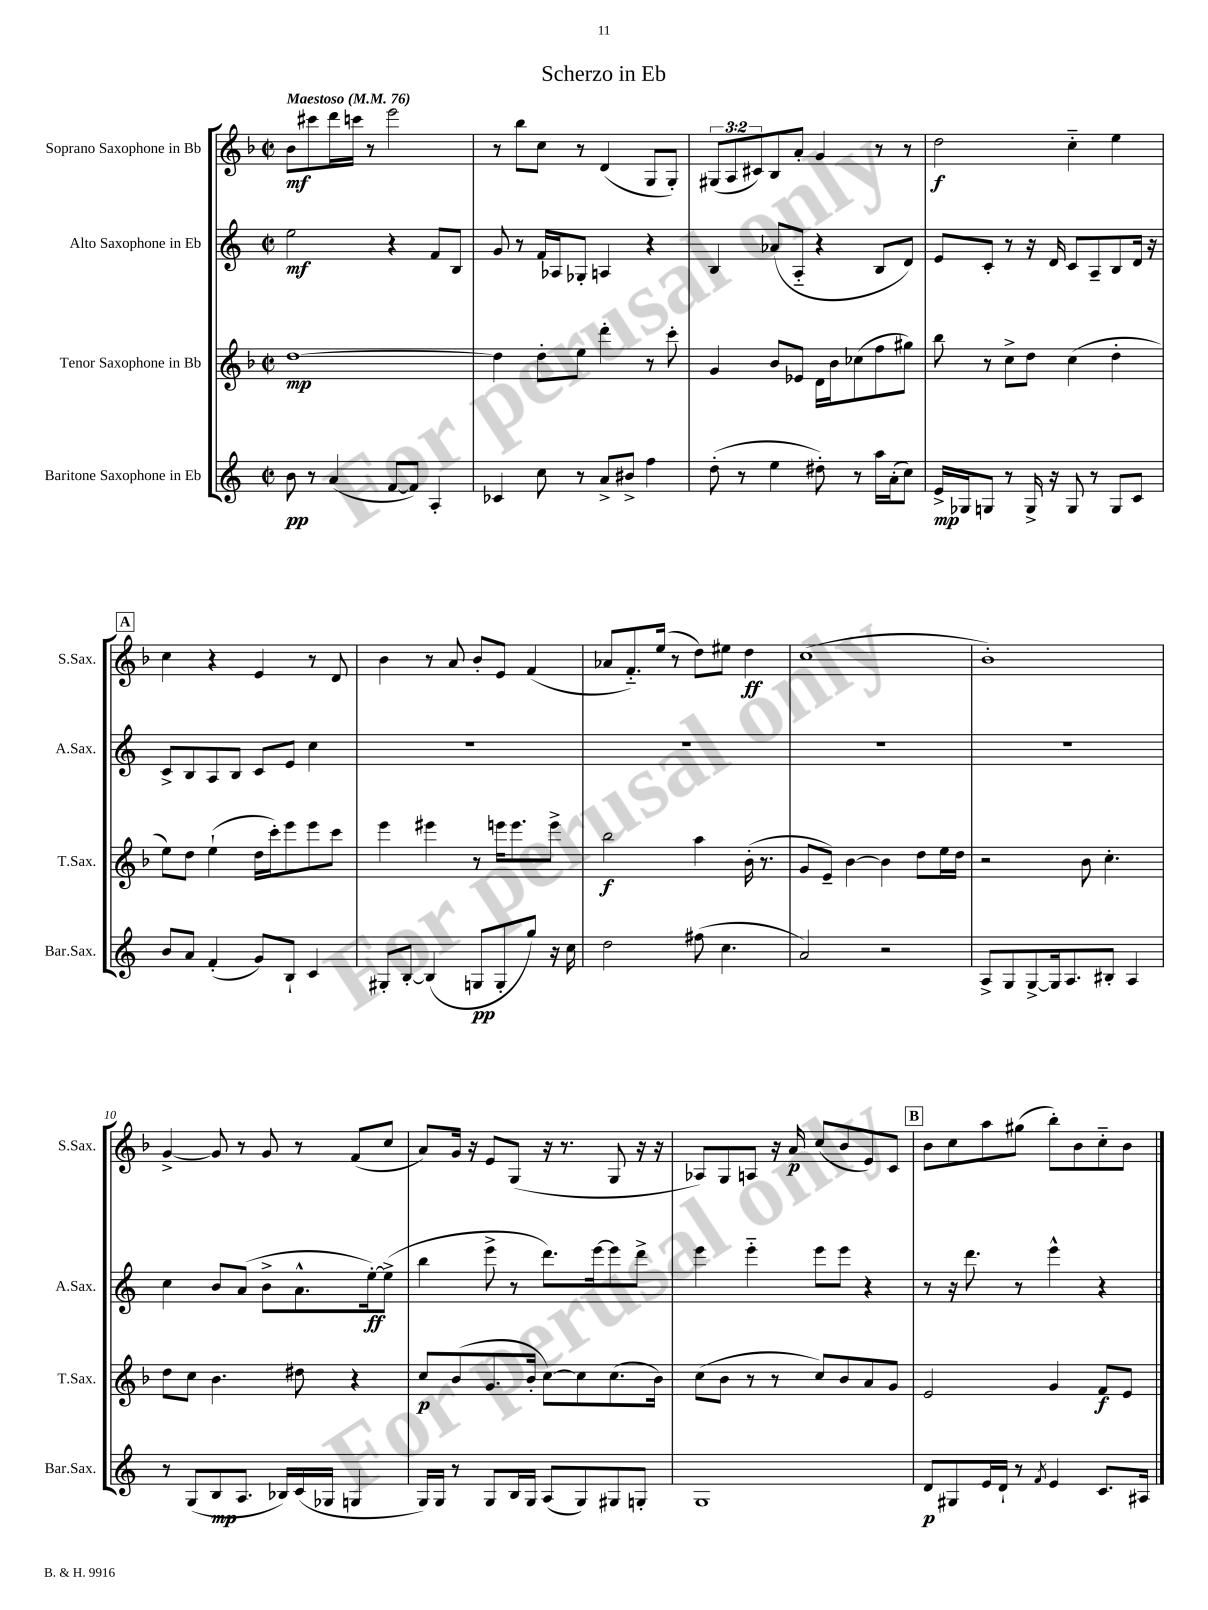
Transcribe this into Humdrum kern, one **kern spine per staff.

**kern	**kern	**kern	**kern
*staff4	*staff3	*staff2	*staff1
*clefG2	*clefG2	*clefG2	*clefG2
*k[]	*k[b-]	*k[]	*k[b-]
*M2/2	*M2/2	*M2/2	*M2/2
*met(c|)	*met(c|)	*met(c|)	*met(c|)
*MM76	*MM76	*MM76	*MM76
8b	[1dd	2ee	8b-
8r	.	.	8ccc#
(4a	.	.	16ddd
.	.	.	16ccc
.	.	.	8r
[8f	.	4r	2eee
8f])	.	.	.
4A'	.	8f	.
.	.	8B	.
=	=	=	=
4c-	4dd]	8g	8r
.	.	8r	8bb-
8cc	8dd'	16f	8cc
.	.	16A-	.
8r	8ee	8G-'	8r
8a^	4ddd'	4A	(4d
8b#^	.	.	.
4ff	8r	4r	8G
.	8ccc'	.	8G')
=	=	=	=
(8dd'	4g	4B	(12G#
.	.	.	12A
8r	.	.	.
.	.	.	12c#)
4ee	8b-	(8a-	8B-
.	8e-	8A'~	8a'
8dd#')	16d	4r	4g
.	16b-	.	.
8r	(8cc-	.	.
16aa	8ff	8B	8r
(16a'	.	.	.
8cc)	8gg#)	8d)	8r
=	=	=	=
16e^	8bb-	8e	2dd
16G-	.	.	.
8G	8r	8c'	.
8r	8cc^	8r	.
16G^	8dd	16r	.
16r	.	16d	.
8G	(4cc	8c	4cc'~
8r	.	8A~	.
8G	4dd'	8B	4ee
8c	.	16d	.
.	.	16r	.
=	=	=	=
8b	8ee)	8c^	4cc
8a	8dd	8B	.
(4f'	(4ee`	8A	4r
.	.	8B	.
8g)	16dd	8c	4e
.	16ccc')	.	.
8B`	8eee	8e	.
4c	8eee	4cc	8r
.	8ccc	.	8d
=	=	=	=
8G#'	4eee	1r	4b-
[8B'	.	.	.
(4B]	4eee#	.	8r
.	.	.	8a
8G	8r	.	8b-'
8G'	16eee	.	8e
.	8.eee	.	.
8gg)	.	.	(4f
16r	8eee^	.	.
16cc	.	.	.
=	=	=	=
2dd	2bb-	1r	8a-
.	.	.	8.f'~)
.	.	.	(16ee
.	.	.	8r
(8ff#	4aa	.	8dd)
4.cc	.	.	8ee#
.	(16b-'	.	4dd
.	8.r	.	.
=	=	=	=
2a)	8g	1r	(1cc
.	8e~)	.	.
.	[4b-	.	.
2r	4b-]	.	.
.	8dd	.	.
.	16ee	.	.
.	16dd	.	.
=	=	=	=
8A^	2r	1r	1b-')
8G	.	.	.
[8G^	.	.	.
16G]	.	.	.
8.A	.	.	.
.	8b-	.	.
8B#'	4.cc'	.	.
4A	.	.	.
=	=	=	=
8r	8dd	4cc	[4g^
(8G	8cc	.	.
8B	4.b-	8b	8g]
8.A	.	(8a	8r
.	.	8b^	8g
16B-)	.	.	.
(16c	8dd#	8.a^^	8r
16G-	.	.	.
4G	4r	.	(8f
.	.	[16ee')	.
.	.	(8ee^]	8cc
=	=	=	=
16G)	8cc	4bb	8a)
16G	.	.	.
8r	(8b-	.	16g
.	.	.	16r
8G	8.g	8eee^	8e
16B	.	8r	(8G
16G	16b-'	.	.
(8A	[8cc)	8.ddd)	16r
.	.	.	8.r
8G)	8cc]	.	.
.	.	[16eee	.
8G#	(8.cc	8eee]	8G
8G'	.	8ddd^	16r
.	16b-)	.	16r
=	=	=	=
1G	(8cc	4eee	8A-)
.	8b-	.	8G
.	8r	4eee'~	8A
.	8r	.	16r
.	.	.	16a
.	8cc)	8eee	(8cc
.	8b-	8eee	8b-
.	8a	4r	8e)
.	8g	.	8c
=	=	=	=
8d	2e	8r	8b-
8G#	.	16r	8cc
.	.	8.ddd	.
16e	.	.	8aa
16d`	.	.	.
8r	.	8r	(8gg#
8qf	.	.	.
4e	4g	4eee^^	8bb-')
.	.	.	8b-
8.c	8f	4r	8cc'~
.	8e	.	8b-
16A#	.	.	.
==	==	==	==
*-	*-	*-	*-
